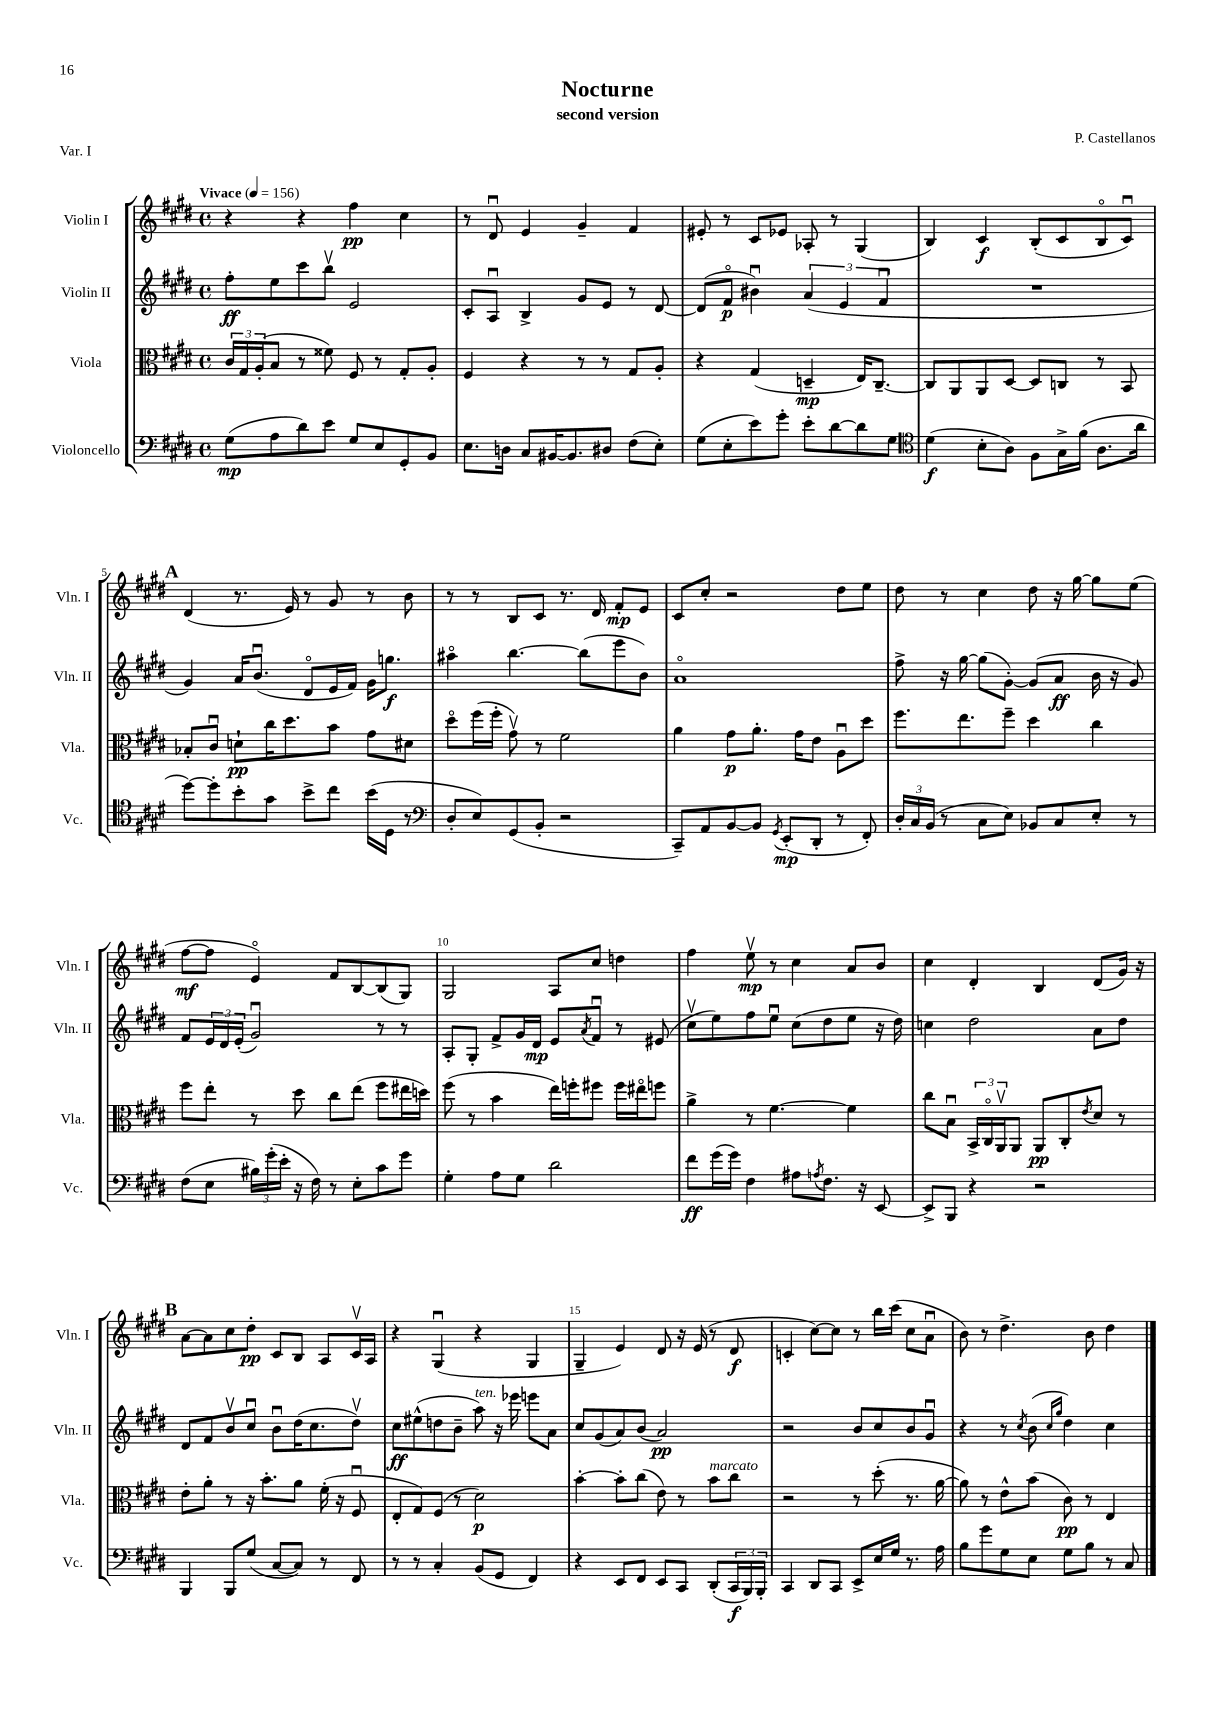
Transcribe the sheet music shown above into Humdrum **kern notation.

**kern	**kern	**kern	**kern
*staff4	*staff3	*staff2	*staff1
*clefF4	*clefC3	*clefG2	*clefG2
*k[f#c#g#d#]	*k[f#c#g#d#]	*k[f#c#g#d#]	*k[f#c#g#d#]
*M4/4	*M4/4	*M4/4	*M4/4
*met(c)	*met(c)	*met(c)	*met(c)
*MM156	*MM156	*MM156	*MM156
(8G#	24c#	8ff#'	4r
.	24G#	.	.
.	(24A'	.	.
8A	8B	8ee	.
8d#)	8r	8ccc#	4r
8e	8f##)	8bbv	.
8G#	8F#	2e	4ff#
8E	8r	.	.
8GG#'	8G#'	.	4cc#
8BB	8A'	.	.
=	=	=	=
8.E	4F#	8c#'	8r
.	.	8Au	8d#u
16D	.	.	.
8C#	4r	4B^	4e
[16BB#	.	.	.
8.BB#]	.	.	.
.	8r	8g#	4g#~
8D#	8r	8e	.
(8F#	8G#	8r	4f#
8E')	8A'	[8d#	.
=	=	=	=
(8G#	4r	(8d#]	8e#'
8E'	.	8f#o	8r
8e)	(4G#	4b#u)	8c#
8g#'	.	.	8e-
8e'	4D~	(6a	8A-'
[8d#	.	.	8r
.	.	6e	.
8d#]	16E)	.	(4G#
.	[8.C#~	.	.
.	.	6f#u	.
8G#	.	.	.
=	=	=	=
*clefC4	*	*	*
(4d#	8C#]	1r	4B)
.	8AA	.	.
8B'	8AA	.	4c#
8A)	[8D#	.	.
8F#	8D#]	.	(8B'
16G#^	8C	.	8c#
(16f#	.	.	.
8.A	8r	.	8Bo
.	8BB	.	8c#u)
16a	.	.	.
=	=	=	=
[8dd#)	8B-'	4g#)	(4d#
8dd#']	8c#u	.	.
8b'	8d`	16a	8.r
.	.	(8.bu	.
8g#	16cc#	.	.
.	8.dd#	.	16e)
8b^	.	8d#o	8r
8cc#	8b	16e	8g#
.	.	16f#)	.
(16b	8g#	16g#	8r
16D#	.	8.gg	.
8r	8d#	.	8b
=	=	=	=
*clefF4	*	*	*
8D#'	8dd#o	4aa#o	8r
8E)	(16ff#	.	8r
.	16ff#'	.	.
(8GG#	8g#v)	[4.bb	8B
8BB'	8r	.	8c#
2r	2f#	.	8.r
.	.	(8bb]	.
.	.	.	16d#
.	.	8eee	8f#'
.	.	8b)	8e
=	=	=	=
8CC#~)	4a	1ao	8c#
8AA	.	.	8cc#'
[8BB	8g#	.	2r
8BB]	8.a'	.	.
8qGG#	.	.	.
(8EE'	.	.	.
.	16g#	.	.
8DD#'	8e	.	.
8r	8Au	.	8dd#
8FF#')	8dd#	.	8ee
=	=	=	=
24D#'	8.ff#	8ff#^	8dd#
24C#	.	.	.
(24BB	.	.	.
8r	.	16r	8r
.	8.ee	[16gg#	.
8C#	.	(8gg#]	4cc#
8E)	8ff#~	[8g#')	.
8BB-	4dd#	(8g#]	8dd#
8C#	.	8a	16r
.	.	.	[16gg#
8E'	4cc#	16b	8gg#]
.	.	16r	.
8r	.	8g#)	(8ee
=	=	=	=
(8F#	8ff#	8f#	[8ff#
8E	8ee'	24e	8ff#]
.	.	24d#	.
.	.	(24e'	.
24B#)	8r	2g#u)	4eo)
(24g#'	.	.	.
24e'	.	.	.
16r	8dd#	.	.
16F#)	.	.	.
8r	8cc#	.	8f#
8E'	(8ee	.	[8B
8c#	8ff#	8r	(8B]
8g#	16ee#	8r	8G#)
.	16dd)	.	.
=	=	=	=
4G#'	(8ff#	8A'	2G#
.	8r	8G#'	.
8A	4b	8f#^	.
8G#	.	16g#	.
.	.	16d#	.
2d#	16ee)	8e	8A
.	16ff'	.	.
.	.	8qa	.
.	8ff#	8f#u	8cc#
.	16ff#	8r	4dd
.	16ee#o	.	.
.	8ff	(8e#	.
=	=	=	=
8f#	4a^	8cc#v	4ff#
(16g#	.	8ee)	.
16g#)	.	.	.
4F#	8r	8ff#	8eev
.	[4.f#	8eeu	8r
8A#	.	(8cc#	4cc#
8qA	.	.	.
8.F#	.	8dd#	.
.	4f#]	8ee	8a
16r	.	.	.
[8EE	.	16r	8b
.	.	16dd#)	.
=	=	=	=
8EE^]	8cc#	4cc	4cc#
8BBB	8Bu	.	.
4r	24BB^	2dd#	4d#'
.	24C#o	.	.
.	24AAv	.	.
.	8AA	.	.
2r	8AA	.	4B
.	8C#'	.	.
.	8qe	.	.
.	8d#	8a	(8d#
.	8r	8dd#	16g#)
.	.	.	16r
=	=	=	=
4BBB	8e'	8d#	[8a
.	8a'	8f#	8a]
8BBB	8r	8bv	8cc#
(8G#	16r	8cc#u	8dd#'
.	8.b'	.	.
[8C#	.	8bu	8c#
8C#])	8a	(16dd#	8B
.	.	8.cc#	.
8r	(16f#'	.	8A
.	16r	.	.
8FF#	8F#u	8dd#v)	16c#v
.	.	.	16A
=	=	=	=
8r	8E'	8cc#	4r
8r	8G#)	(8ee#^^	.
4C#'	(8F#	8dd	(4G#u
.	8r	8b~	.
(8BB	2d#)	8aa)	4r
8GG#	.	16r	.
.	.	16eee-	.
4FF#)	.	8eee	4G#
.	.	8a	.
=	=	=	=
4r	[4b'	8cc#	4G#~
.	.	(8g#	.
8EE	8b']	8a)	4e)
8FF#	(8cc#	(8b	.
8EE	8e)	2a)	8d#
8CC#	8r	.	16r
.	.	.	(16e
(8DD#'	8b	.	8r
24CC#	8cc#	.	8d#
24BBB)	.	.	.
24BBB'	.	.	.
=	=	=	=
4CC#	2r	2r	4c'
8DD#	.	.	[8cc#)
8CC#	.	.	8cc#]
8EE^	8r	8b	8r
16E	(8dd#'	8cc#	16bb
16G#	.	.	(16ccc#
8.r	8.r	8b	8cc#
.	.	8g#u	8au
16A	[16a	.	.
=	=	=	=
8B	8a])	4r	8b)
8g#	8r	.	8r
8G#	8e^^	8r	4.dd#^
.	.	8qcc#	.
8E	(8b	(8b	.
.	.	16qqcc#	.
.	.	16qqgg#	.
8G#	8c#)	4dd#)	.
8B	8r	.	8b
8r	4E	4cc#	4dd#
8C#	.	.	.
==	==	==	==
*-	*-	*-	*-
